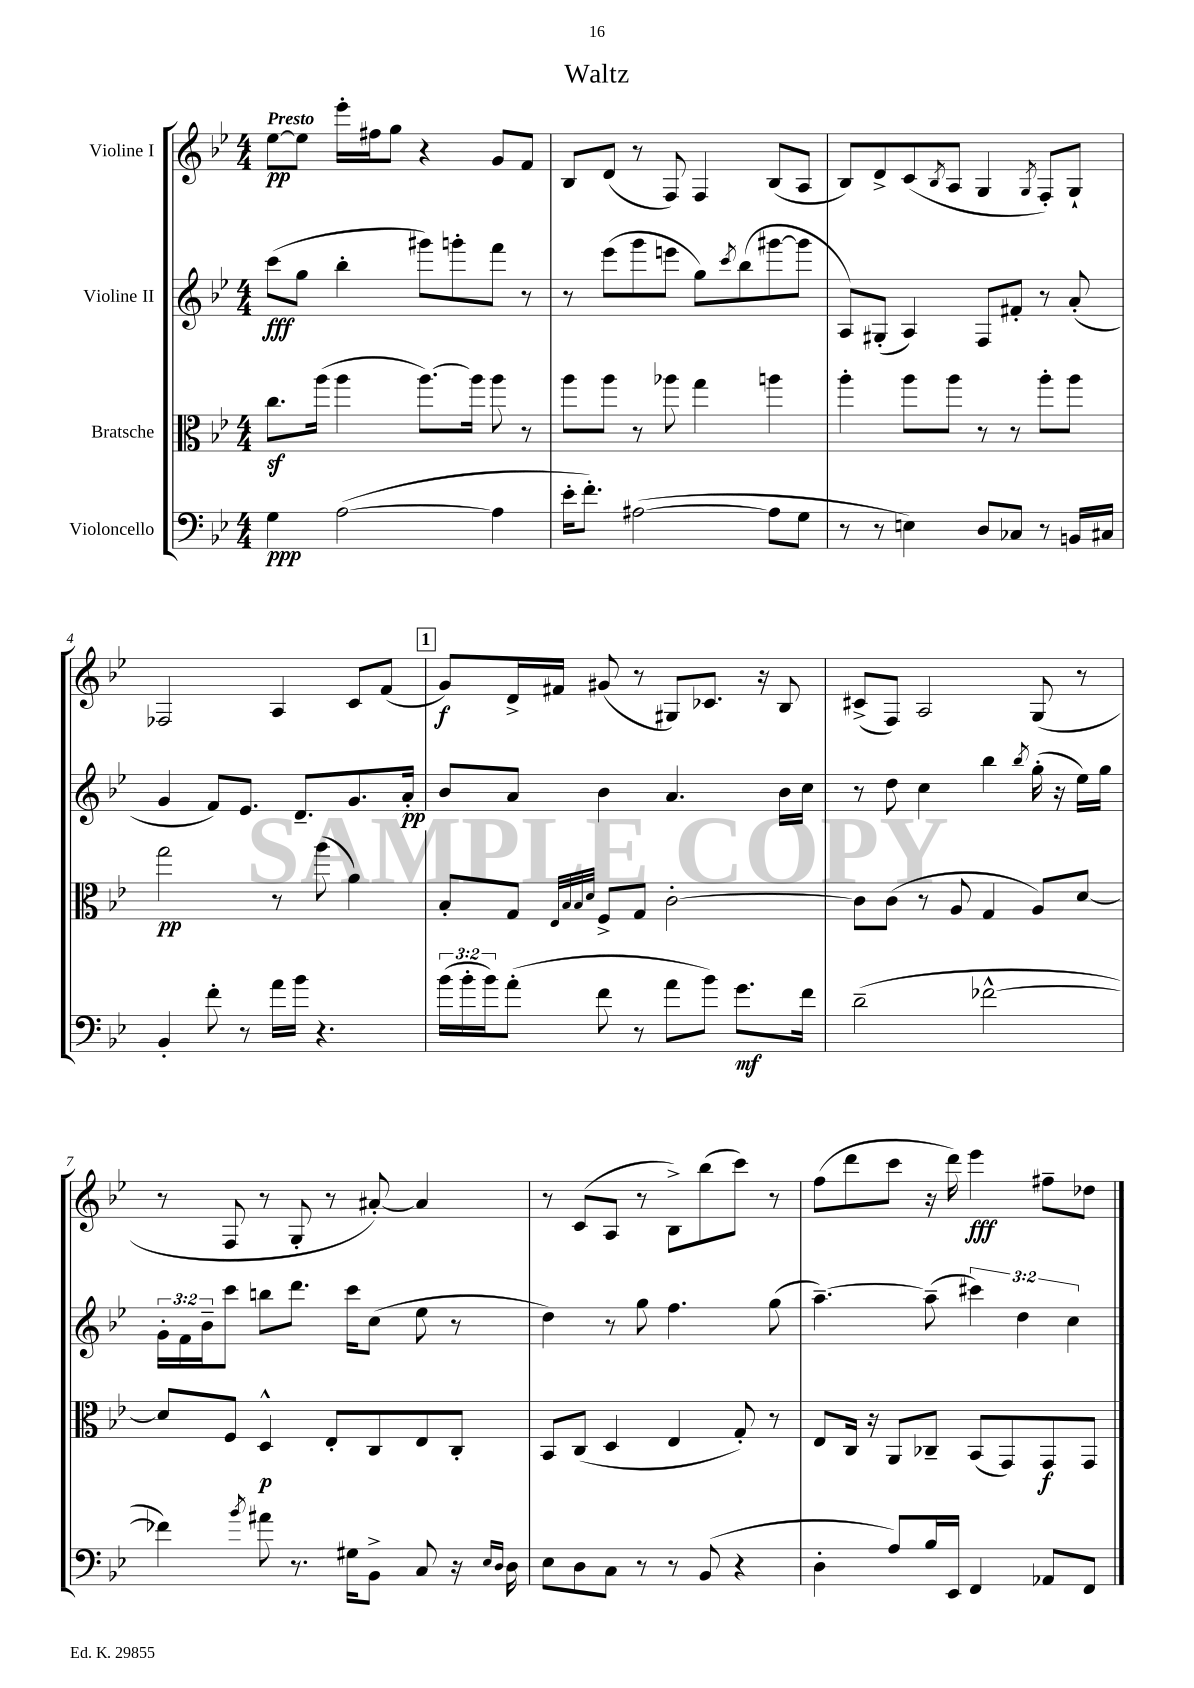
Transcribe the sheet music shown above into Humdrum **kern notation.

**kern	**dynam	**kern	**dynam	**kern	**dynam	**kern	**dynam
*part4	*part4	*part3	*part3	*part2	*part2	*part1	*part1
*staff4	*staff4	*staff3	*staff3	*staff2	*staff2	*staff1	*staff1
*I"Violoncello	*	*I"Bratsche	*	*I"Violine II	*	*I"Violine I	*
*clefF4	*	*clefC3	*	*clefG2	*	*clefG2	*
*k[b-e-]	*	*k[b-e-]	*	*k[b-e-]	*	*k[b-e-]	*
*M4/4	*	*M4/4	*	*M4/4	*	*M4/4	*
=1	=1	=1	=1	=1	=1	=1	=1
!	!	!	!	!	!	!LO:TX:a:B:t=Presto	!
4G\	ppp	8.ccz\L	.	(8ccc\L	fff	[8ee-\L	pp
.	.	.	.	8gg\J	.	8ee-\J]	.
.	.	(16aa\Jk	.	.	.	.	.
([2A\	.	4aa\	.	4bb-'\	.	16eee-'\LL	.
.	.	.	.	.	.	16ff#X\J	.
.	.	.	.	.	.	8gg\J	.
.	.	[8.aa\L)	.	8ggg#X\L)	.	4r	.
.	.	.	.	8gggn'\	.	.	.
.	.	16aa\Jk]	.	.	.	.	.
4A\]	.	8aa\	.	8fff\J	.	8g/L	.
.	.	8r	.	8r	.	8f/J	.
=2	=2	=2	=2	=2	=2	=2	=2
16e-'\KL	.	8aa\L	.	8r	.	8B-/L	.
8.f'\J)	.	.	.	.	.	.	.
.	.	8aa\J	.	(8eee-\L	.	(8d/J	.
([2A#X\	.	8r	.	8ggg\	.	8r	.
.	.	8aa-X\	.	8eeen\J	.	8F/)	.
.	.	4gg\	.	8gg\L)	.	4F/	.
.	.	.	.	8qccc/	.	.	.
.	.	.	.	(8bb-\	.	.	.
8A#\L]	.	4aan\	.	[8ggg#X\	.	(8B-/L	.
8G\J	.	.	.	8ggg#\J]	.	8A/J	.
=3	=3	=3	=3	=3	=3	=3	=3
8r	.	4aa'\	.	8A/L)	.	8B-/L)	.
8r	.	.	.	(8G#X'/J	.	8d^/	.
4En\)	.	8aa\L	.	4A/)	.	(8c/	.
.	.	.	.	.	.	8qB-/	.
.	.	8aa\J	.	.	.	8A/J	.
8D/L	.	8r	.	8F/L	.	4G/	.
8C-X/J	.	8r	.	8f#X'/J	.	.	.
.	.	.	.	.	.	8qG/	.
8r	.	8aa'\L	.	8r	.	8F'/L)	.
16BBn/LL	.	8aa\J	.	(8a'/	.	8G`/J	.
16C#X/JJ	.	.	.	.	.	.	.
!!LO:LB:g=z
=4	=4	=4	=4	=4	=4	=4	=4
4BB-'/	.	2gg\	pp	4g/	.	2F-X/	.
8f'\	.	.	.	8f/L)	.	.	.
8r	.	.	.	8.e-/J	.	.	.
16a\LL	.	8r	.	.	.	4A/	.
16b-\JJ	.	.	.	8.d~/L	.	.	.
4.r	.	(8aa\	.	.	.	.	.
.	.	4a\)	.	8.g/	.	8c/L	.
.	.	.	.	.	.	(8f/J	.
.	.	.	.	16a'/Jk	pp	.	.
!!LO:REH:place=s1:t=1
=5	=5	=5	=5	=5	=5	=5	=5
(24b-\LL	.	8B-'/L	.	8b-/L	.	8g/L)	f
24b-'\	.	.	.	.	.	.	.
24b-\J)	.	.	.	.	.	.	.
(8a'\J	.	8G/J	.	8a/J	.	16d^/L	.
.	.	.	.	.	.	16f#X/JJ	.
.	.	32qqE-/LLL	.	.	.	.	.
.	.	32qqB-/	.	.	.	.	.
.	.	32qqB-/	.	.	.	.	.
.	.	32qqd/JJJ	.	.	.	.	.
8f\	.	8F^/L	.	4b-\	.	(8g#X/	.
8r	.	8G/J	.	.	.	8r	.
8a\L	.	[2c'\	.	4.a/	.	8G#X/L)	.
8b-\J)	.	.	.	.	.	8.c-X/J	.
8.g\L	mf	.	.	.	.	.	.
.	.	.	.	.	.	16r	.
.	.	.	.	16b-\LL	.	8B-/	.
16f\Jk	.	.	.	16cc\JJ	.	.	.
=6	=6	=6	=6	=6	=6	=6	=6
(2d~\	.	8c\L]	.	8r	.	(8c#X^/L	.
.	.	(8c\J	.	8dd\	.	8F/J)	.
.	.	8r	.	4cc\	.	2A/	.
.	.	8A/	.	.	.	.	.
[2f-X^^\	.	4G/	.	4bb-\	.	.	.
.	.	.	.	8qbb-/	.	.	.
.	.	8A/L)	.	(16gg'\	.	(8G/	.
.	.	.	.	16r	.	.	.
.	.	[8d/J	.	16ee-\LL)	.	8r	.
.	.	.	.	16gg\JJ	.	.	.
!!LO:LB:g=z
=7	=7	=7	=7	=7	=7	=7	=7
4f-X\])	.	8d/L]	.	24g'\LL	.	8r	.
.	.	.	.	24f\	.	.	.
.	.	.	.	24b-~\J	.	.	.
.	.	8F/J	.	8ccc\J	.	8F/	.
8qb-/	.	.	.	.	.	.	.
8a#X\	.	4D^^/	p	8bbn\L	.	8r	.
8.r	.	.	.	8.ddd\J	.	8G'/	.
.	.	8E-'/L	.	.	.	8r	.
16G#X\KL	.	.	.	16ccc\KL	.	.	.
8BB-^\J	.	8C/	.	(8cc\J	.	[8a#X'/)	.
8C/	.	8E-/	.	8ee-\	.	4a#/]	.
16r	.	8C'/J	.	8r	.	.	.
16qqE-/LL	.	.	.	.	.	.	.
16qqD/JJ	.	.	.	.	.	.	.
16D\	.	.	.	.	.	.	.
=8	=8	=8	=8	=8	=8	=8	=8
8E-\L	.	8BB-/L	.	4dd\)	.	8r	.
8D\	.	(8C/J	.	.	.	(8c/L	.
8C\J	.	4D/	.	8r	.	8A/J	.
8r	.	.	.	8gg\	.	8r	.
8r	.	4E-/	.	4.ff\	.	8B-^\L)	.
(8BB-/	.	.	.	.	.	(8bb-\	.
4r	.	8G'/)	.	.	.	8ccc\J)	.
.	.	8r	.	(8gg\	.	8r	.
=9	=9	=9	=9	=9	=9	=9	=9
4D'\	.	8E-/L	.	[4.aa~\)	.	(8ff\L	.
.	.	16C/Jk	.	.	.	8ddd\	.
.	.	16r	.	.	.	.	.
8A/L)	.	8AA/L	.	.	.	8ccc\J	.
16B-/L	.	8C-X~/J	.	(8aa~\]	.	16r	.
16EE-/JJ	.	.	.	.	.	16ddd\)	.
4FF/	.	(8BB-/L	.	6ccc#X\)	.	4eee-\	fff
.	.	8GG/)	.	.	.	.	.
.	.	.	.	6dd\	.	.	.
8AA-X/L	.	8GG/	f	.	.	8ff#X~\L	.
.	.	.	.	6cc\	.	.	.
8FF/J	.	8GG/J	.	.	.	8dd-X\J	.
==	==	==	==	==	==	==	==
*-	*-	*-	*-	*-	*-	*-	*-
